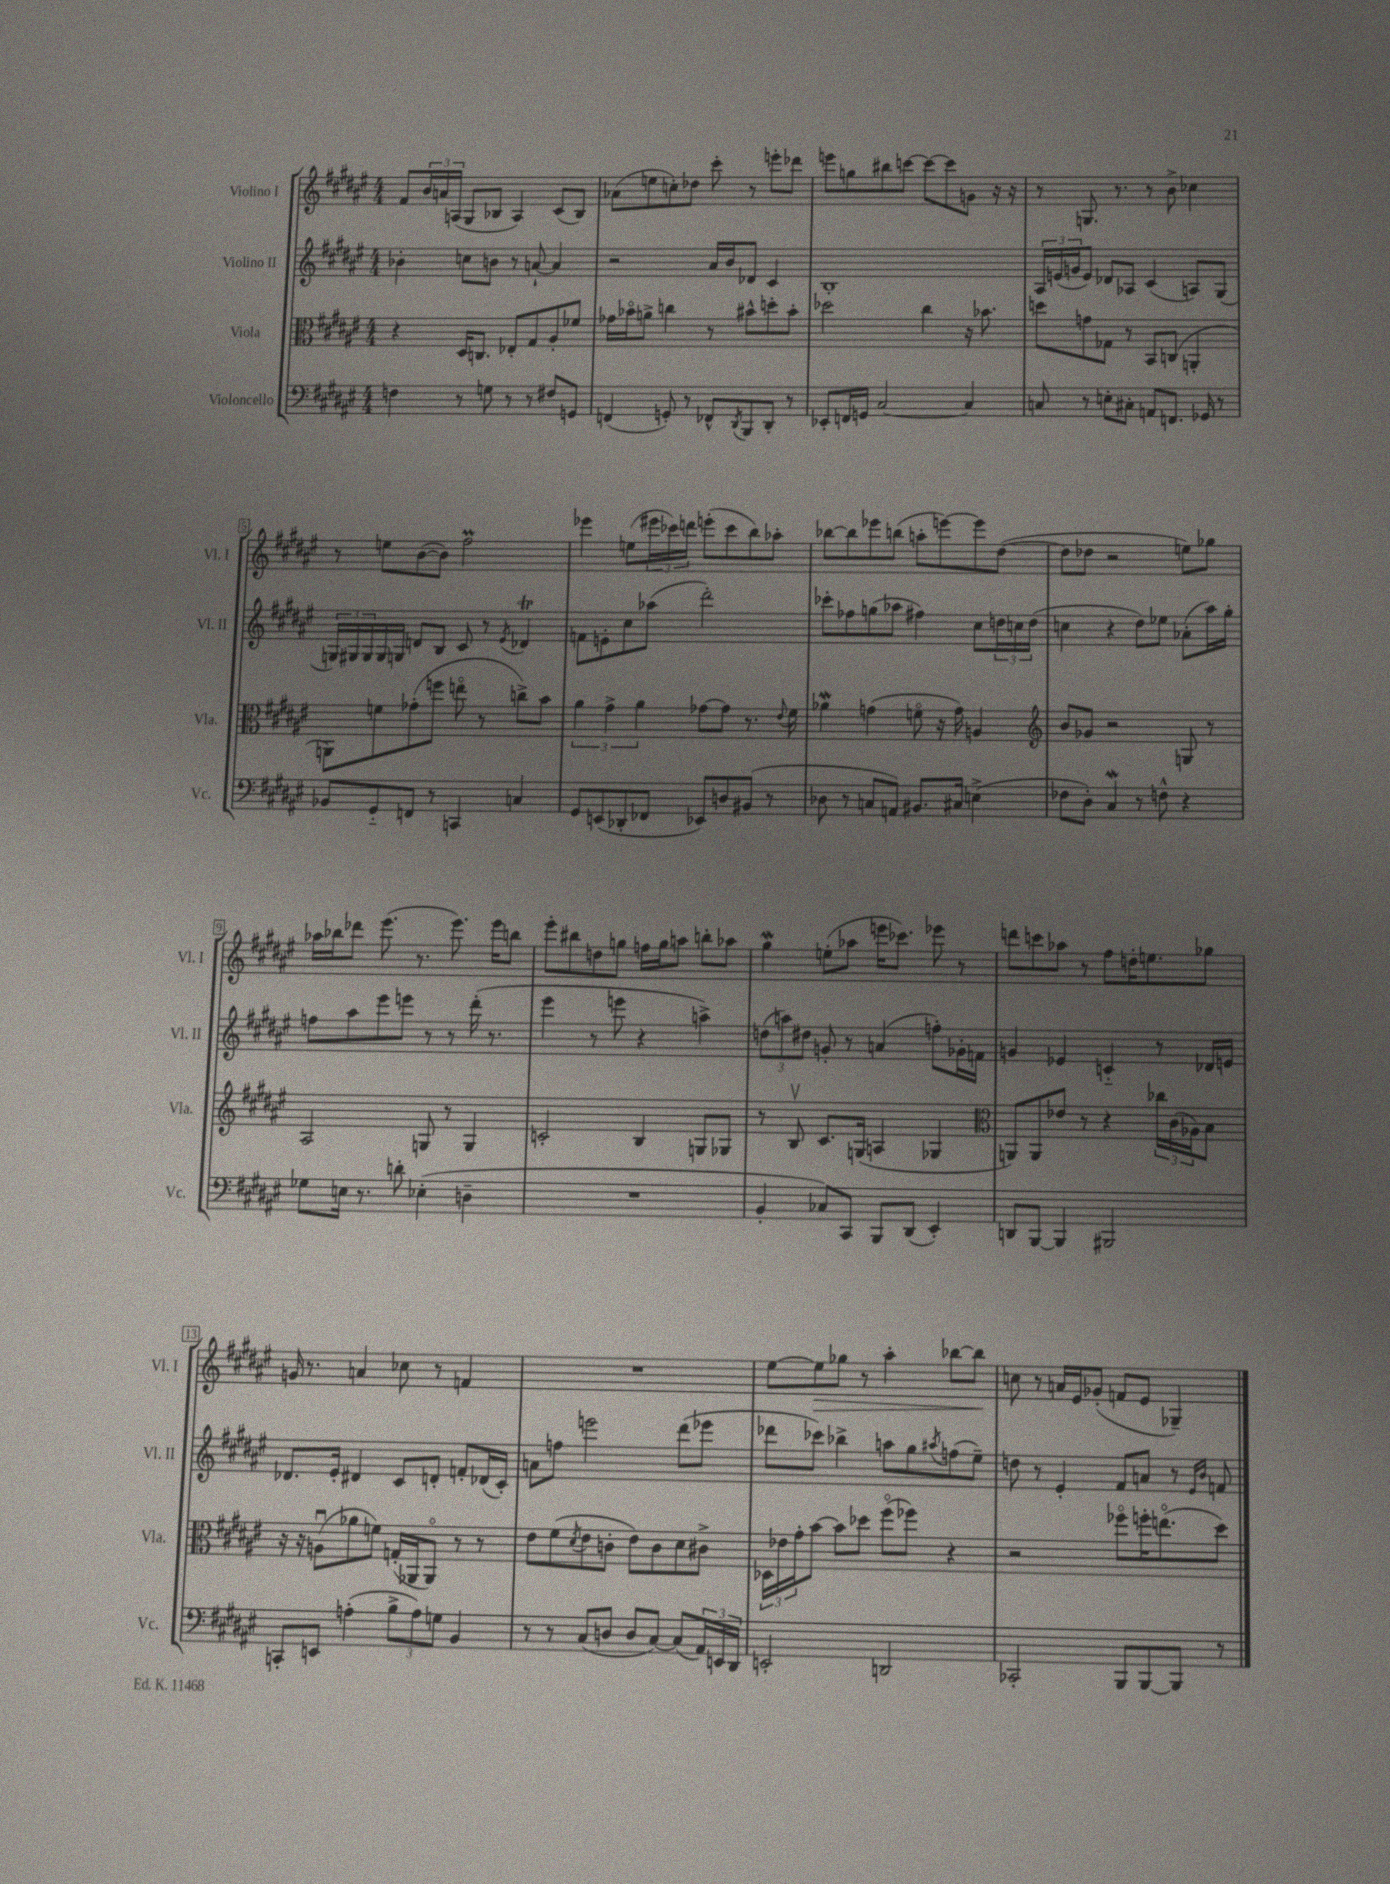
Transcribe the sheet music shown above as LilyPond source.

<<
\new StaffGroup <<
\new Staff = "s0" \with { instrumentName = "Violino I" shortInstrumentName = "Vl. I" } {
    \clef treble \key fis \major \numericTimeSignature \time 4/4
    fis'8 \tuplet 3/2 { b'16 a'16 a16( } gis8 bes8 a4) cis'8( bes8) |
    aes'8( e''8 c''8-.) des''8 cis'''8-. r8 e'''8-. des'''8 |
    e'''8 g''8 bis''8 c'''8~ c'''8~ c'''8 g'8 r16 r16 |
    r8 g8. r8. r8 b'8-> ces''4 |
    r8 e''8 b'8~( b'8) fis''2\prall |
    ees'''4 e''8( \tuplet 3/2 { eis'''16 ces'''16) d'''16 } e'''8-.( ces'''8 b''8) aes''8-. |
    bes''8~ bes''8 ees'''8 b''8( a''8-. e'''8~) e'''8 dis''8~( |
    dis''8 des''8 r2 e''8) ges''8 |
    aes''16 bes''16 des'''8 eis'''8.( r8. eis'''8.) eis'''16 b''8 |
    eis'''8-. bis''8 d''8 g''8 f''16 g''16 a''8 b''8-. aes''8 |
    gis''4\mordent e''8-.( aes''8 e'''16 ces'''8.) ees'''8 r8 |
    d'''8 c'''8 aes''8 r8 fis''8 d''16-. e''8. ges''8 |
    g'16 r8. a'4 ces''8 r8 f'4 |
    R1 |
    eis''8~ eis''8\> ges''8 r8 ais''4-. bes''8~ bes''8\! |
    c''8 r8 a'16 eis'16 ges'8-.( f'8 eis'8 ges4--) \bar "|." |
}
\new Staff = "s1" \with { instrumentName = "Violino II" shortInstrumentName = "Vl. II" } {
    \clef treble \key fis \major \numericTimeSignature \time 4/4
    bes'4-. c''8 b'8 r8 a'8~-! a'4 |
    r2 ais'16 b'16 des'8 cis'4 |
    b1-. |
    \tuplet 3/2 { ais16 e'16( g'16 } e'8) des'8 aes8 cis'4( a8) gis8( |
    \tuplet 3/2 { g16) gis16 gis16 } gis16 g16 d'8 b8 cis'8 r8 \acciaccatura { eis'8 } des'4\trill |
    f'8 e'8-. cis''8 aes''8( dis'''2-.) |
    ces'''8-. fes''8 g''8( aes''8 fis''4) cis''8 \tuplet 3/2 { d''16 c''16 d''16( } |
    c''4 r4 dis''8) ees''8 aes'8-.( ais''16) gis''16-. |
    f''8 ais''8 eis'''8 e'''8 r8 r8 dis'''16-.( r8. |
    eis'''4 r8 e'''8 r4 a''4->) |
    \tuplet 3/2 { d''8( a''8) dis''8 } g'8-. r8 a'4( f''8-.) ges'16-. f'16 |
    g'4 ees'4 c'4-_ r8 des'16 e'16 |
    des'8. eis'16-. dis'4 cis'8 d'8-. f'8-. des'16( cis'16-.) |
    a'8 f''8 e'''2 dis'''8( ees'''8 |
    des'''8 ces'''8) bes''4-> a''8 gis''8 \acciaccatura { ais''8 } f''8( eis''8--) |
    d''8 r8 eis'4-. fis'8 a'8 r8 \grace { eis'16 b'16 } f'8 \bar "|." |
}
\new Staff = "s2" \with { instrumentName = "Viola" shortInstrumentName = "Vla." } {
    \clef alto \key fis \major \numericTimeSignature \time 4/4
    r4 dis16 c8. ees8-. gis8 ais8-. fes'8 |
    ges'16 bes'16\flageolet a'8-> c''4 r8 bis'8-^ d''8-. bis'8-. |
    des''2 cis''4 r16 bes'8. |
    d''8 g'8 ges8 r8 b,8 c8( a,4-. |
    a,8) f'8 ges'8-.( f''8 e''8\flageolet r8 c''8->) b'8 |
    \tuplet 3/2 { ais'4 gis'4-> ais'4 } ges'8~ ges'8 r8. \appoggiatura { eis'8 } fis'16 |
    aes'4\mordent g'4( f'8\flageolet r16 g'16) a4 |
    \clef treble b'8 ges'8 r2 g8 r8 |
    ais2 g8 r8 g4 |
    c'2-. b4 g8 ges8 |
    r8 b8\upbow cis'8. g16( a4 ges4 |
    \clef alto a,8) a,8 ees'8 r8 r4 \tuplet 3/2 { ces''16 cis'16( aes16) } b8 |
    r16 r16 a8\downbow( aes'8 f'8) g16-.( aes,16 aes,8\flageolet) r8 r8 |
    eis'8 fis'8( \acciaccatura { dis'8 } eis'8 c'8-. eis'8) c'8 dis'8 cis'8-> |
    \tuplet 3/2 { des16 ees'16 gis'16-. } b'8~ b'8 des''8 fis''8\flageolet( fes''8) r4 |
    r2 fes''8\flageolet f''16-. e''8.\flageolet( dis''8) \bar "|." |
}
\new Staff = "s3" \with { instrumentName = "Violoncello" shortInstrumentName = "Vc." } {
    \clef bass \key fis \major \numericTimeSignature \time 4/4
    f4 r8 g8 r8 r8 fis8 g,8 |
    f,4( g,8-.) r8 fes,8-^ \acciaccatura { dis,8 } b,,8 dis,8-. r8 |
    ees,8-. f,16 g,16 cis2~ cis4 |
    c8 r8 e8-. cis8-. a,8 f,8. ges,16 r8 |
    bes,8 gis,8-_ f,8 r8 c,4 c4 |
    gis,8 e,8( des,8-. fes,8 ees,8) d8 bis,8( r8 |
    des8 r8 c8 a,8) bis,8. cis16 e4->( |
    fes8 dis8-.) cis4\mordent r8 f8-^ r4 |
    ges8 e16 r8. d'8-. ees4-.( d4-- |
    R1 |
    b,4-. ces8) cis,8 b,,8 dis,8( eis,4-.) |
    d,8 b,,8~ b,,4 bis,,2 |
    c,8-. e,8 a4-.( \tuplet 3/2 { b8-> a8) g8 } b,4 |
    r8 r8 cis8( d8 d8 cis8~) cis8( \tuplet 3/2 { ais,16) e,16 dis,16 } |
    e,2-. d,2 |
    ces,2-. b,,8 b,,8~ b,,8 r8 \bar "|." |
}
>>
>>
\layout { \context { \Score \override BarNumber.stencil = #(make-stencil-boxer 0.1 0.3 ly:text-interface::print) } }
